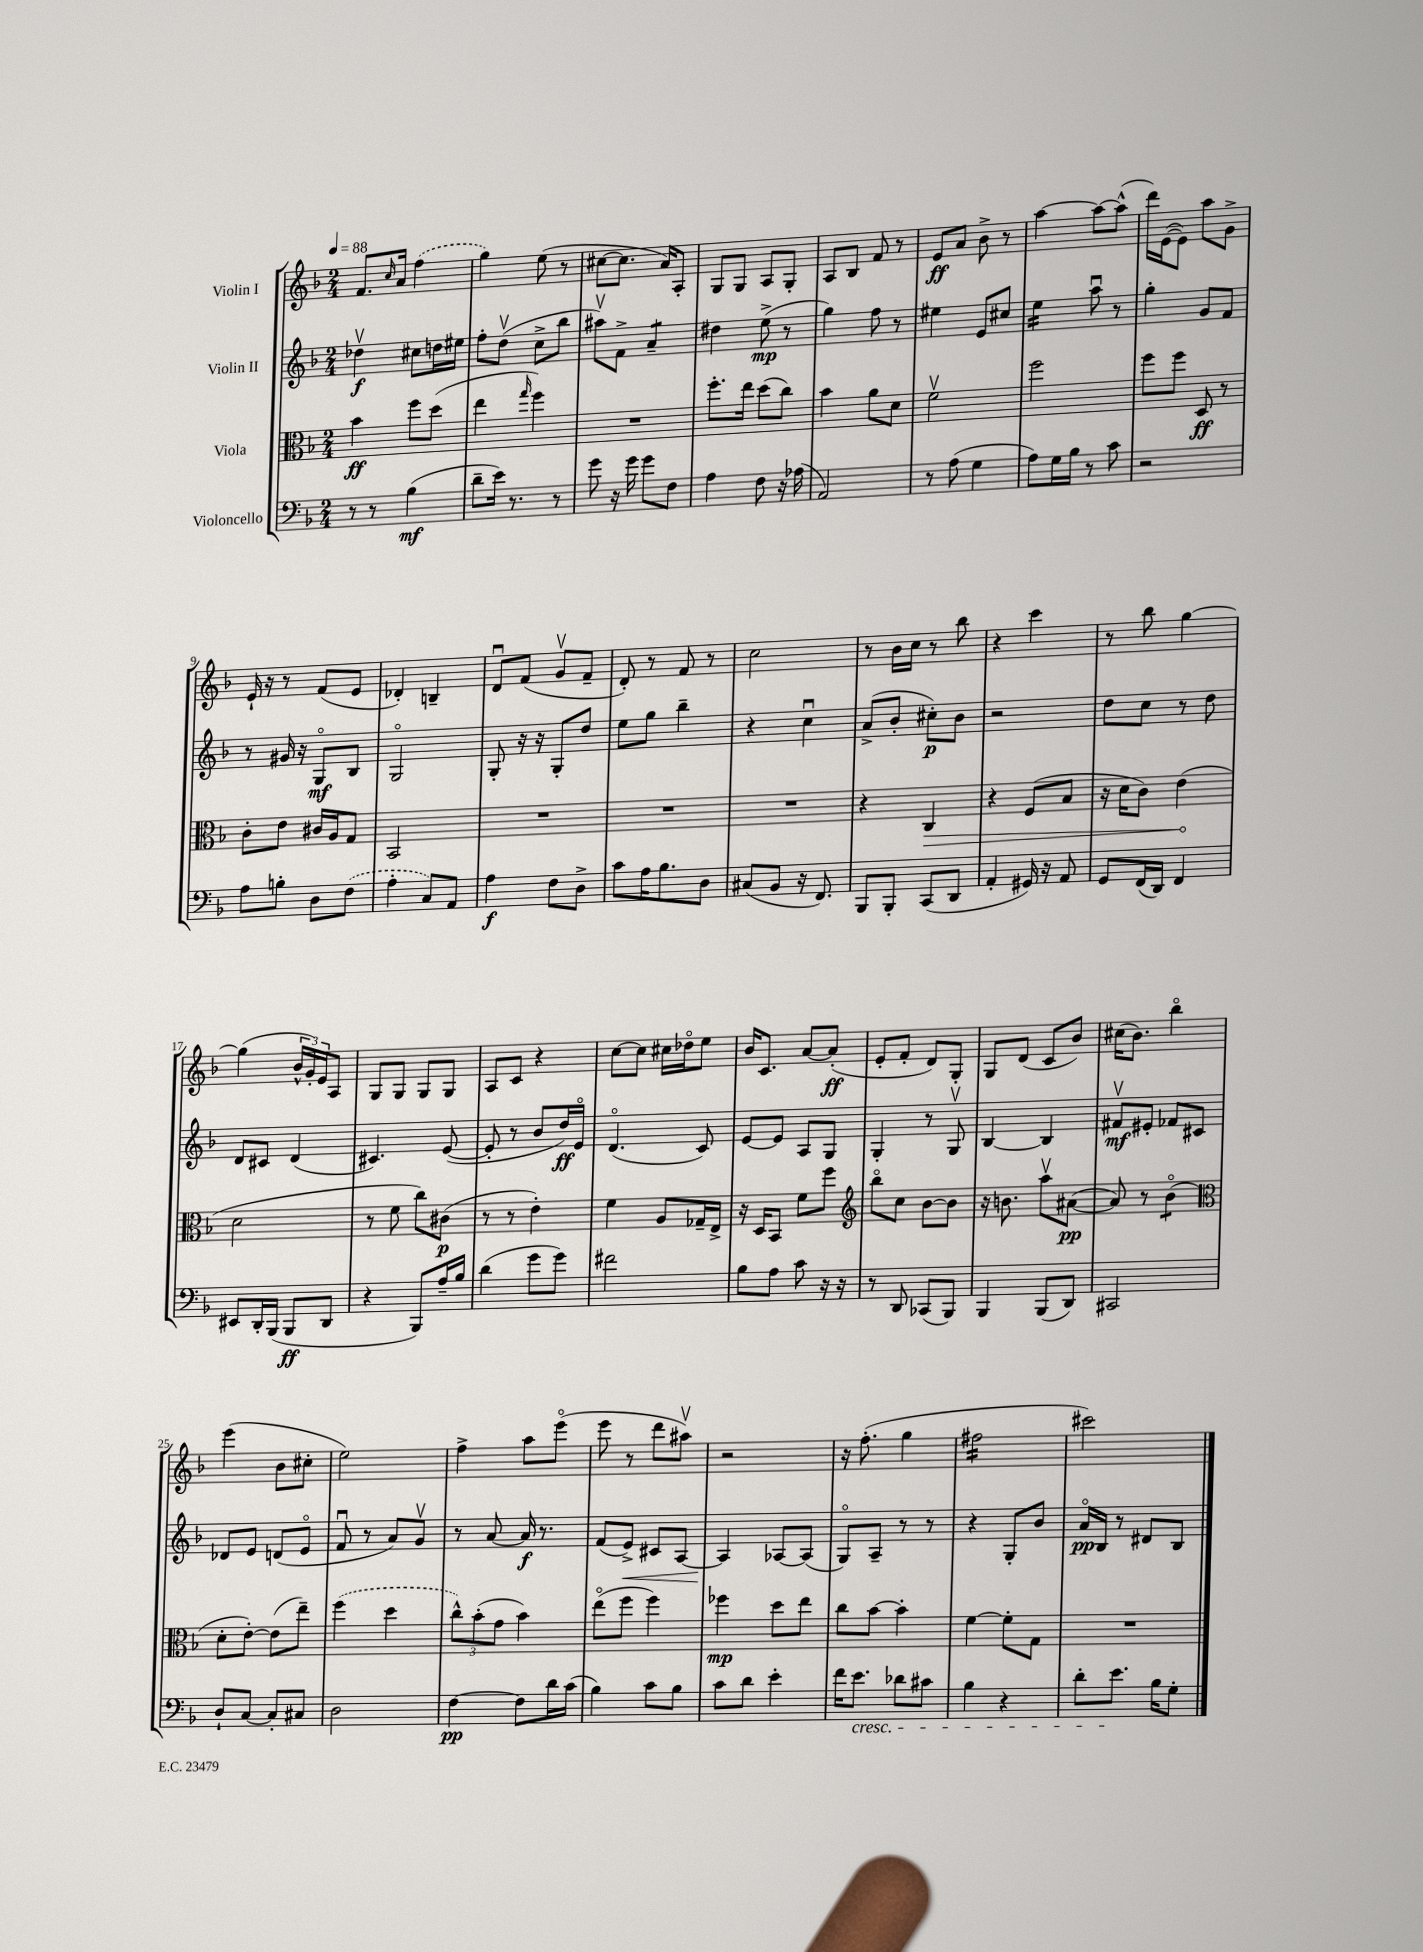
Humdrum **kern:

**kern	**kern	**kern	**kern
*staff4	*staff3	*staff2	*staff1
*clefF4	*clefC3	*clefG2	*clefG2
*k[b-]	*k[b-]	*k[b-]	*k[b-]
*M2/4	*M2/4	*M2/4	*M2/4
*MM88	*MM88	*MM88	*MM88
8r	4b-	4dd-v	8.f
8r	.	.	.
.	.	.	16qqcc
.	.	.	16a
(4B-	8ff	8cc#	(4ff
.	(8dd	16dd	.
.	.	16ee#	.
=	=	=	=
8d~	4ee	8ff'	4gg)
16e)	.	(8ddv	.
8.r	.	.	.
.	16qqgg	.	.
.	4ff)	8cc^	(8ee
8r	.	8bb-	8r
=	=	=	=
8g	2r	8aa#v)	[8cc#
16r	.	8f^	8.cc#]
16g	.	.	.
8g	.	4a~	.
.	.	.	16a)
8F	.	.	8A'
=	=	=	=
4A	8.ff'	4dd#	8G
.	.	.	8G
.	16ee	.	.
8F	(8dd	(8ee^	8A
16r	8cc)	8r	8G'
(16A-	.	.	.
=	=	=	=
2AA)	4b-	4gg)	8A
.	.	.	8B-
.	8a	8ff	8f
.	8d	8r	8r
=	=	=	=
8r	2fv	4ee#	8e
(8A	.	.	8a
4G	.	8e	8b-^
.	.	8cc#	8r
=	=	=	=
8A)	2ff	4ee	[4aa
16G	.	.	.
16B-	.	.	.
8r	.	8aau	8aa_
8c	.	8r	(8aa^^]
=	=	=	=
2r	8ff	4gg'	16ddd)
.	.	.	([16e
.	8ff	.	8e])
.	8D	8g	8aa
.	8r	8f	8g^
=	=	=	=
8A	8c'	8r	16e`
.	.	.	16r
8B'	8e	16g#	8r
.	.	16r	.
8D	16c#	8Go	(8f
.	16A	.	.
(8F	8G	8B-	8e
=	=	=	=
4A'	2BB-	2Go	4d-')
8C)	.	.	4B~
8AA	.	.	.
=	=	=	=
4A	2r	8G'	8du
.	.	16r	(8f
.	.	16r	.
8F	.	8G'	8gv
8D^	.	8dd	8f~
=	=	=	=
8c	2r	8ee	8d')
16A	.	8gg	8r
8.B-	.	.	.
.	.	4bb-~	8f
8D	.	.	8r
=	=	=	=
(8C#	2r	4r	2cc
8BB-	.	.	.
16r	.	4ccu	.
8.FF)	.	.	.
=	=	=	=
8BBB-	4r	(8a^	8r
8BBB-'	.	8b-'	16b-
.	.	.	16cc
(8CC	4C	8cc#')	8r
8DD	.	8b-	8bb-
=	=	=	=
4AA'	4r	2r	4r
16GG#)	(8F	.	4ccc
16r	.	.	.
8AA	8B-	.	.
=	=	=	=
8GG	16r	8dd	8r
.	16d	.	.
(16FF	8c)	8cc	8bb-
16DD)	.	.	.
4FF	(4e	8r	[4gg
.	.	8dd	.
=	=	=	=
8EE#	2d	8d	(4gg]
16DD'	.	8c#	.
(16BBB-	.	.	.
8BBB-	.	(4d	24b-^^
.	.	.	24g')
.	.	.	24e
8DD	.	.	8A
=	=	=	=
4r	8r	4.c#)	8G
.	8f	.	8G
8BBB-)	8cc)	.	8G
16A~	(8c#	([8e	8G
16B-	.	.	.
=	=	=	=
(4d	8r	8e']	8A
.	8r	8r	8c
8g	4e')	8b-	4r
8g)	.	16dd)	.
.	.	16eo	.
=	=	=	=
2f#	4f	(4.do	[8cc
.	.	.	8cc]
.	8A	.	16cc#
.	.	.	16dd-o
.	16G-~	8c)	8ee
.	16E^	.	.
=	=	=	=
8B-	16r	[8e	16b-
.	16D	.	8.c
8A	8BB-	8e]	.
8c	8f	8A	[8a
16r	8ff	8G	(8a']
16r	.	.	.
=	=	=	=
*	*clefG2	*	*
8r	8bb-o	4G'	8e'
8DD	8cc	.	8f'
(8CC-	[8b-	8r	8d)
8BBB-)	8b-]	8Gv	8G'
=	=	=	=
4BBB-	16r	[4B-	8G
.	8.b	.	.
.	.	.	(8d
(8BBB-	8aav	4B-]	8c
8DD)	([8a#	.	8b-)
=	=	=	=
2CC#	8a#])	8f#v	(16cc#
.	.	.	8.b-)
.	8r	8e#'	.
.	(4b-o	8f-	4bb-o
.	.	8c#	.
=	=	=	=
*	*clefC3	*	*
8D`	8d'	8d-	(4eee
[8C	[8e')	8e	.
8C']	(8e]	(8d	8b-
8C#	8ee~)	8eo	8cc#'
=	=	=	=
2D	(4ff	8fu	2ee)
.	.	8r	.
.	4dd	8a)	.
.	.	8gv	.
=	=	=	=
[4F	12cc^^)	8r	4ff^
.	(12b-'	.	.
.	.	[8a	.
.	12g	.	.
8F]	4b-)	16a]	8aa
.	.	8.r	.
16d	.	.	(8eeeo
(16c	.	.	.
=	=	=	=
4B-)	(8eeo	(8f	8eee
.	8ff	8e^)	8r
8c	4ff)	8c#	8ddd
8B-	.	[8A	8aa#v)
=	=	=	=
8c	4ff-	4A]	2r
8d	.	.	.
4e'	8dd	[8A-	.
.	8ee	(8A-]	.
=	=	=	=
16f	8cc	8Go)	16r
8.e	.	.	(8.ff'
.	[8b-	8A~	.
8d-	4b-']	8r	4gg
8c#	.	8r	.
=	=	=	=
4B-	[4f	4r	2ff#
4r	8f']	8G'	.
.	8G	8b-	.
=	=	=	=
8d'	2r	16ao	2ccc#)
.	.	16B-	.
8.e	.	8r	.
.	.	8d#	.
16B-	.	.	.
8G'	.	8B-	.
==	==	==	==
*-	*-	*-	*-
